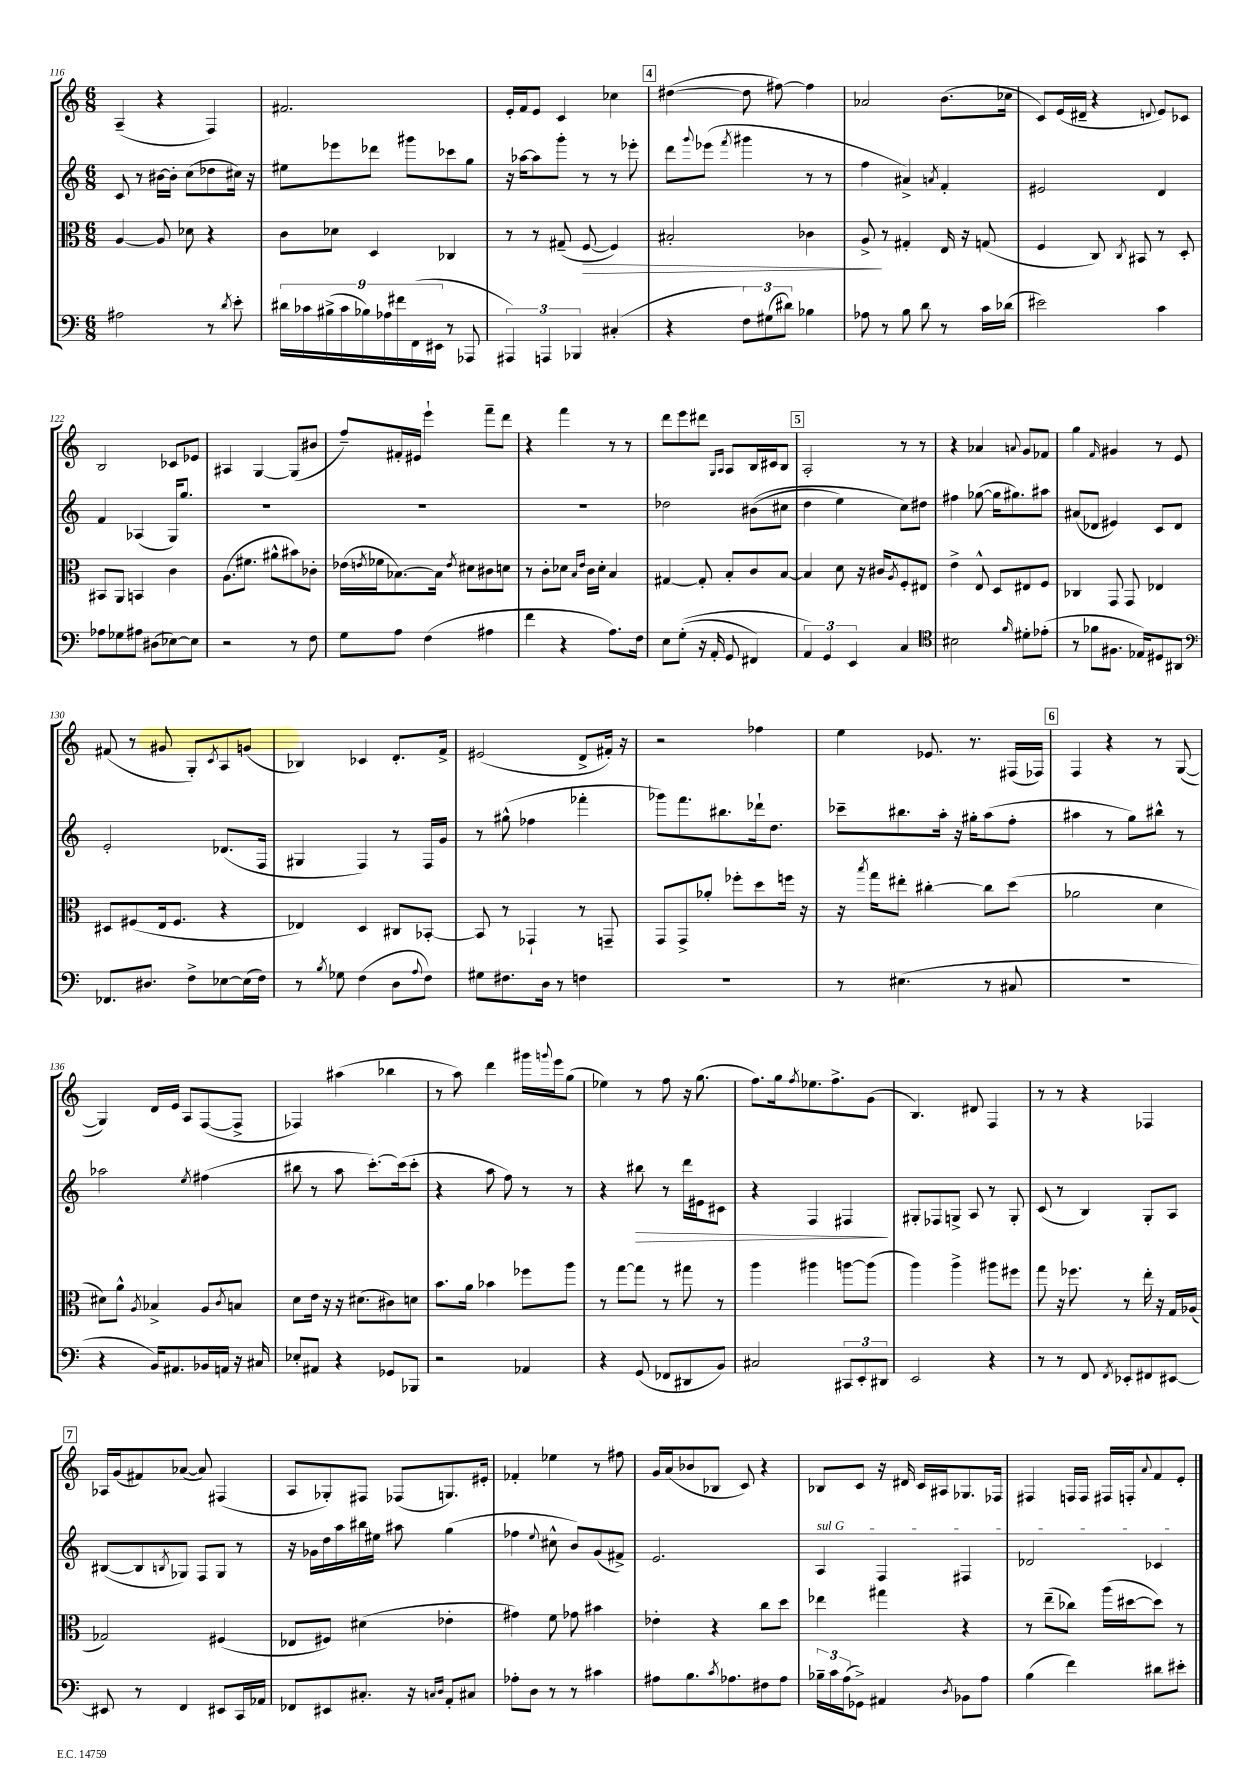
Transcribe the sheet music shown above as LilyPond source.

<<
\new StaffGroup <<
\new Staff = "s0" {
    \clef treble \key c \major \numericTimeSignature \time 6/8
    a4--( r4 f4) |
    fis'2. |
    e'16-. f'16 e'8 c'4 ces''4 |
    \mark \markup { \box "4" } dis''4~( dis''8 fis''8~) fis''4 |
    aes'2 b'8.( ces''16 |
    c'8) e'16( dis'16-- r4 \appoggiatura { d'8 } e'8) ces'8 |
    b2 ces'8 ees'8 |
    ais4 g4~ g8( bis'8 |
    f''8--) fis'16-. eis'16 e'''4-! f'''8-- d'''8 |
    r4 f'''4 r8 r8 |
    d'''8 e'''8 dis'''8 \grace { g16 a16 } a8 b16 cis'16 b8 |
    \mark \markup { \box "5" } a2-. r8 r8 |
    r4 aes'4 \appoggiatura { a'8 } g'8 fes'8 |
    g''4 \grace { f'16 } gis'4 r8 e'8 |
    fis'8( r8 gis'8 g8-.) \acciaccatura { c'8 } a8 g'8( |
    bes4) ces'4 d'8.-. f'16-> |
    eis'2( d'8-> fis'16-.) r16 |
    r2 fes''4 |
    e''4 ees'8. r8. fis16( fes16) |
    \mark \markup { \box "6" } f4 r4 r8 g8~( |
    g4) d'16 e'16 a8 f8~( f8-> |
    fes4) ais''4( bes''4 |
    r8 a''8) d'''4 gis'''16 \appoggiatura { g'''8 } e'''16 g''8( |
    ees''4) r8 f''8 r16 g''8.( |
    f''8.) g''16 \acciaccatura { f''8 } ees''8. f''8.-> g'8( |
    b4.) dis'8 f4 |
    r8 r8 r4 fes4 |
    \mark \markup { \box "7" } aes16 g'16( fis'8) aes'8~( aes'8) fis4( |
    a8 ges8-.) fis8 fes8( g8.) eis'16-. |
    fes'4-. ees''4 r8 fis''8 |
    g'16 a'16( bes'8 bes8 c'8) r4 |
    bes8 c'8 r16 dis'16 c'16 ais16 ges8. fes16 |
    fis4 f16 f16 fis16 f16-. \appoggiatura { a'8 } f'8 e'8-. \bar "|." |
}
\new Staff = "s1" {
    \clef treble \key c \major \numericTimeSignature \time 6/8
    c'8 r8 bis'16~ bis'16-. c''8( des''8 cis''16) r16 |
    eis''8 ees'''8 des'''8 gis'''8 ces'''8 g''8 |
    r16 aes''16~ aes''8 g'''8-. r8 r8 ees'''8-. |
    \mark \markup { \box "4" } d'''8 \appoggiatura { g'''8 } ees'''8( \acciaccatura { f'''8 } gis'''4 r8 r8 |
    f''4 ais'4->) \acciaccatura { a'8 } f'4-. |
    eis'2 d'4 |
    f'4 aes4( g16) g''8. |
    R2. |
    R2. |
    R2. |
    des''2 bis'8(\( cis''8 |
    \mark \markup { \box "5" } d''4 e''4) c''8\) dis''8 |
    fis''4 ges''8~( ges''16 gis''8.) ais''8 |
    ais'8( des'8 eis'4) c'8 des'8 |
    e'2-. des'8.( f16 |
    gis4 f4) r8 f16 g'16 |
    r8 gis''8-^( fes''4 fes'''4-. |
    ges'''8) f'''8. bis''8. des'''16-! d''8. |
    ces'''8-- bis''8. a''16-. r16 gis''16-. a''8( f''8-. |
    \mark \markup { \box "6" } ais''4 r8 g''8) bis''8-^ r8 |
    aes''2 \acciaccatura { e''8 } fis''4( |
    bis''8 r8 a''8 c'''8.~-.) c'''16( c'''8-. |
    r4 a''8 f''8) r8 r8 |
    r4 bis''8\> r8 d'''16 eis'16 cis'8 |
    r4 f4 fis4\! |
    gis8-. fes8 g8-> a8 r8 g8-. |
    c'8( r8 b4) g8-. a8 |
    \mark \markup { \box "7" } bis8~( bis8 \acciaccatura { b8 } ges8) f8 ges8 r8 |
    r16 ges'16 d''16 a''16 bis''16 eis''16 ais''8 g''4( |
    fes''4 \appoggiatura { e''8 } cis''8-^ b'8) g'8( fis'8->) |
    e'2. |
    \once \override TextSpanner.bound-details.left.text = \markup { \italic "sul G" } a4\startTextSpan f4 fis4 |
    des'2 ces'4\stopTextSpan \bar "|." |
}
\new Staff = "s2" {
    \clef alto \key c \major \numericTimeSignature \time 6/8
    a4~ a8 des'8 r4 |
    c'8 des'8 d4 ces4 |
    r8 r8 gis8--( f8~\> f4) |
    \mark \markup { \box "4" } bis2-. ces'4 |
    a8->\! r8 gis4-. e16 r16 g8( |
    f4 c8) \acciaccatura { c8 } bis,8 r8 d8-. |
    bis,8 a,8 b,4 c'4 |
    a8.( fis'8. ais'8-^ bis'8) ces'8-. |
    ees'16( \acciaccatura { e'8 } fes'16 bes8.~) bes16 \acciaccatura { e'8 } dis'8 cis'8 d'8 |
    r8 c'8-. des'8 \grace { b16 e'16 } c'16 des'16-. b4 |
    gis4~ gis8-. b8-. c'8 b8~ |
    \mark \markup { \box "5" } b4 d'8 r16 cis'16 \acciaccatura { a8 } f8-. eis8 |
    e'4-> e8-^ d8 eis8 f8 |
    ces4 g,8 g,8 ees4 |
    dis8 fis8( e16 fis8. r4 |
    ees4) d4 cis8 bes,8~-. |
    bes,8 r8 ges,4-! r8 g,8-- |
    g,8 g,8-> aes'8-. fes''8-. d''8 f''16 r16 |
    r16 \acciaccatura { b''8 } g''16 eis''8-. cis''4~-. cis''8 d''8( |
    \mark \markup { \box "6" } aes'2 d'4 |
    dis'8) a'8-^ \acciaccatura { a8 } bes4-> a8 \acciaccatura { c'8 } b8 |
    d'8 e'16 r16 r16 dis'8.( cis'8) d'8 |
    b'8. a'16 bes'4 fes''8 a''8 |
    r8 g''8~ g''8 r8 gis''8 r8 |
    a''4 ais''4 a''8~ a''8( |
    a''4) a''4-> ais''8 fis''8 |
    g''8 r16 fes''8. r8 e''16-. r16 g16 aes16( |
    \mark \markup { \box "7" } ges2) fis4( |
    ees8 fis8) dis'4( ees'4-. |
    gis'4) f'8 ges'8 bis'4 |
    ees'4-. r4 c''8 d''8 |
    ees''4 gis''4 r4 |
    r8 e''8--( ces''8) a''16( dis''16~ dis''8) r8 \bar "|." |
}
\new Staff = "s3" {
    \clef bass \key c \major \numericTimeSignature \time 6/8
    ais2 r8 \acciaccatura { d'8 } e'8-. |
    \tuplet 9/8 { dis'16 ces'16 bis16->( ces'16 bes16) aes16 fis'16 f,16( eis,16 } r8 aes,,8 |
    \tuplet 3/2 { ais,,4) a,,4 bes,,4 } cis4-.( |
    \mark \markup { \box "4" } r4 \tuplet 3/2 { f8) gis8( dis'8) } bes4 |
    aes8 r8 b8 d'8 r8 c'16 des'16( |
    eis'2) c'4 |
    aes8 ges8 ais8 dis8( ees8~) ees8 |
    r2 r8 f8 |
    g8 a8 f4( ais4 |
    f'4 r4 a8.) f16 |
    e8 g8-.(\( r16 a,16-. g,8 fis,4) |
    \mark \markup { \box "5" } \tuplet 3/2 { a,4\) g,4 e,4 } c4 |
    \clef tenor bis2 \grace { f'16 } dis'8-. ees'8-.( |
    r8 fes'8 fis8. ees16) dis8 ais,8 |
    \clef bass fes,8. dis8. f8-> ees8~ ees16( f16) |
    r8 \acciaccatura { b8 } ges8 f4( d8 \appoggiatura { a8 } f8) |
    gis8 fis8. d16 r8 f4 |
    R2. |
    r8 eis4.( r8 cis8 |
    \mark \markup { \box "6" } R2. |
    r4 b,16) ais,8. bes,16 a,16 r16 cis16 |
    ees8-. ais,8 r4 ges,8 bes,,8 |
    r2 aes,4 |
    r4 g,8( fes,8 dis,8 b,8) |
    cis2 \tuplet 3/2 { cis,8 e,8-. dis,8 } |
    e,2 r4 |
    r8 r8 f,8 \acciaccatura { f,8 } ees,8-. fis,8 eis,8~ |
    \mark \markup { \box "7" } eis,8 r8 f,4 eis,8 c,16 aes,16 |
    fes,8 eis,8 cis8.-. r16 \grace { c16 d16 } a,8-. cis8 |
    aes8-. d8 r8 r8 cis'4 |
    ais8 b8. \acciaccatura { c'8 } aes8. fis8 aes8 |
    \tuplet 3/2 { bes16-- c'16 a16( } ges,8->) ais,4 \acciaccatura { d8 } bes,8 a8 |
    b4( f'4) dis'8 eis'8-. \bar "|." |
}
>>
>>
\layout { \context { \Score currentBarNumber = #116 } }
